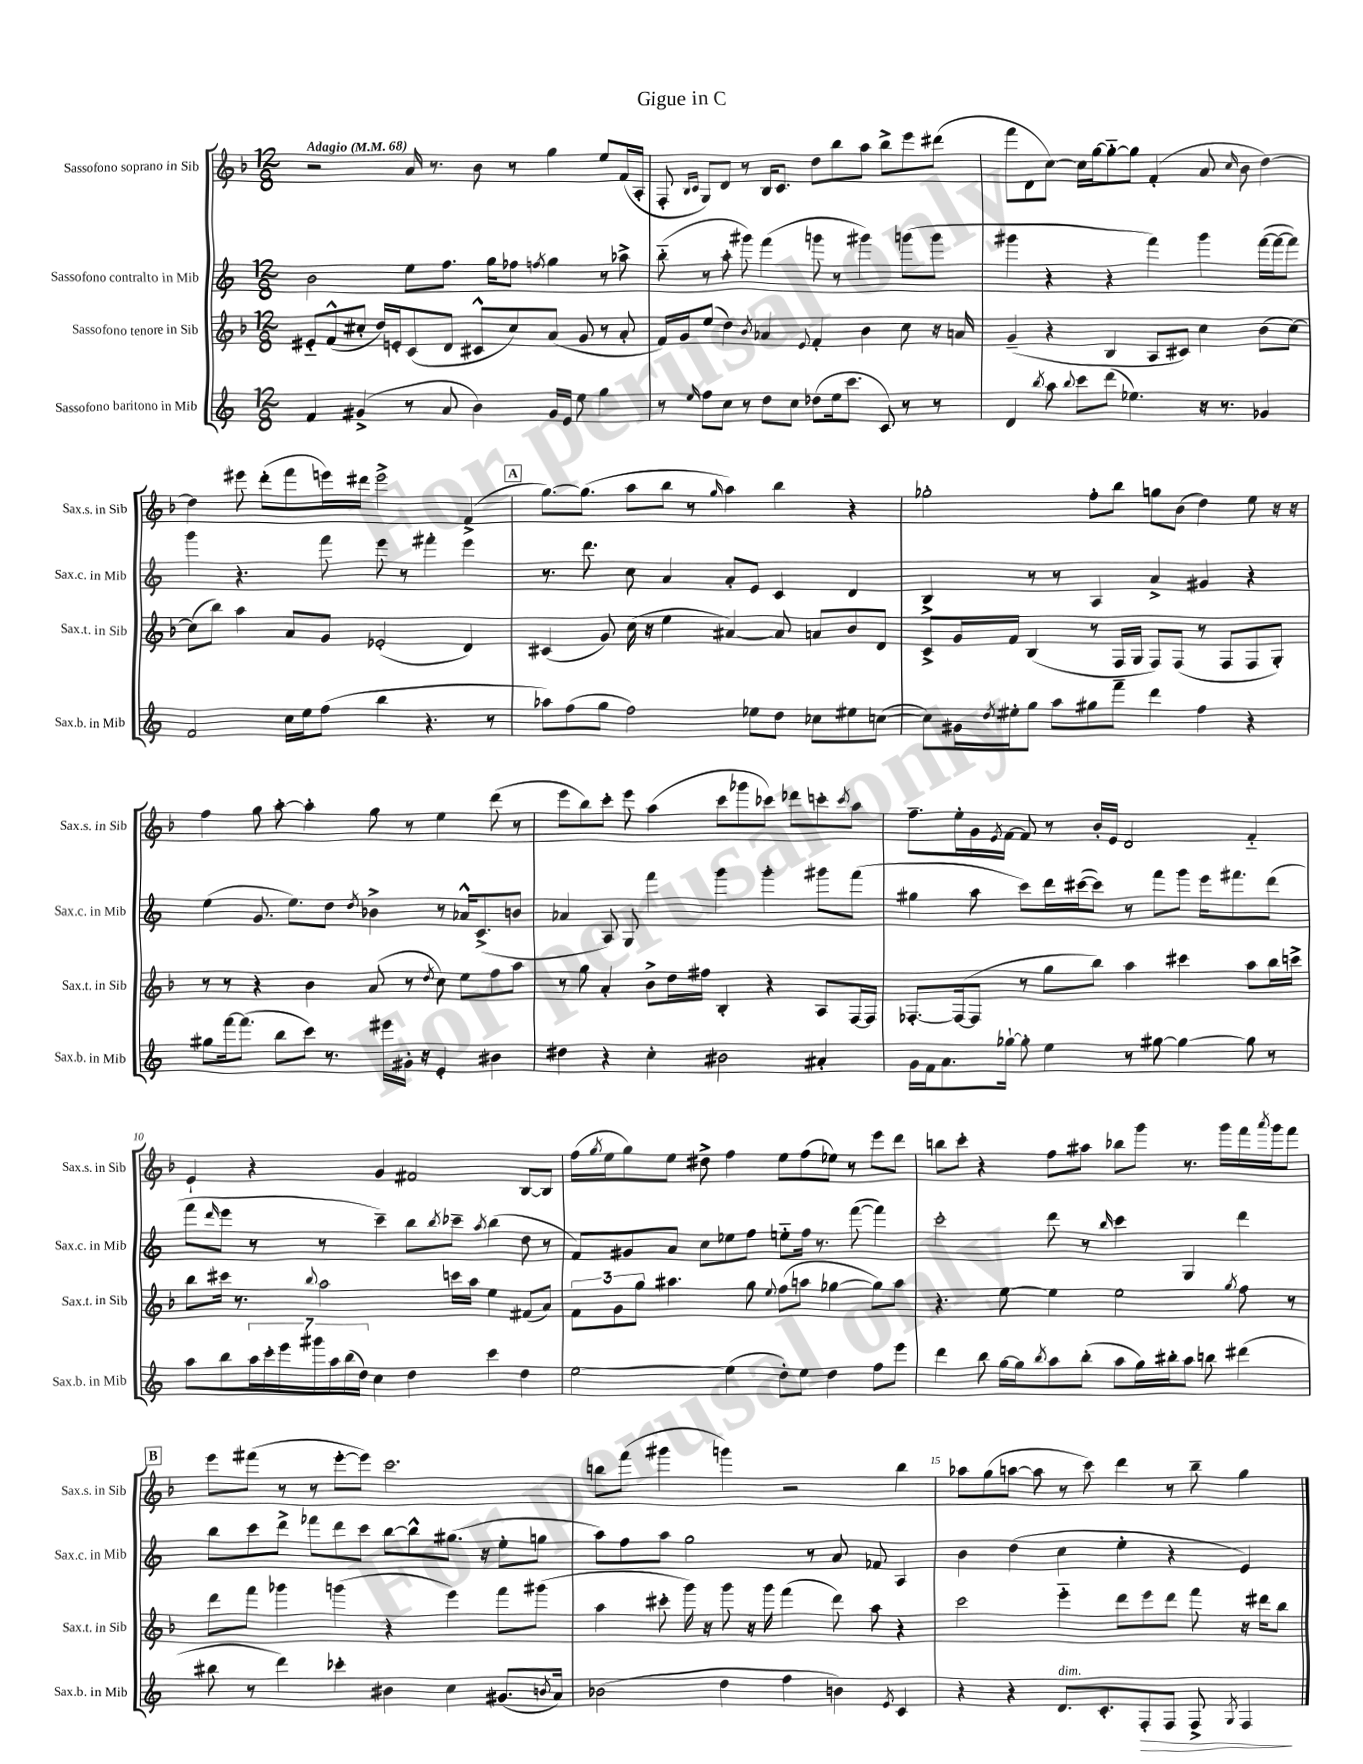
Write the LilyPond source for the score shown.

\header { title = "Gigue in C" }
<<
\new StaffGroup <<
\new Staff = "s0" \with { instrumentName = "Sassofono soprano in Sib" shortInstrumentName = "Sax.s. in Sib" } {
    \clef treble \key f \major \numericTimeSignature \time 12/8 \tempo "Adagio" 4 = 68
    r2 a'16 r8. bes'8 r8 g''4 e''8 f'16( a16-. |
    f8-. \grace { bes16 c'16 } g8) d'8 r8 bes16 c'8. d''8 bes''8 a''8 bes''8-> e'''8 dis'''8( |
    f'''8 d'8 c''8~) c''16 g''16~ g''8~-_ g''8 f'4-.( a'8 \grace { c''16 } bes'8 d''4~) |
    d''4 eis'''8 d'''8-.( f'''8 e'''16) dis'''16 e'''2-> f'4->( |
    \mark \markup { \box "A" } g''8.~) g''8.( a''8 bes''8 r8 \grace { g''16 } a''4) bes''4 r4 |
    ges''2-. f''8-. bes''8 g''8 bes'8( d''4) e''8 r16 r16 |
    f''4 g''8 a''8~-. a''4-. g''8 r8 e''4 d'''8( r8 |
    e'''8 bes''8) c'''8-. e'''8 a''4( c'''8 ges'''8 ces'''8) des'''8 c'''8-. \acciaccatura { c'''8 } a''8 |
    f''8.-- e''16-. g'16 \acciaccatura { e'8 } f'16~ f'8 r8 bes'16-. e'16 d'2 f'4-_ |
    e'4-! r4 g'4 fis'2 bes8~ bes8 |
    f''16( \acciaccatura { g''8 } e''16 g''8) e''8 dis''8-> f''4 e''8 f''8( ees''8) r8 e'''8 d'''8 |
    b''8 c'''8-. r4 f''8 ais''8 bes''8 g'''8 r8. g'''16 f'''16 \acciaccatura { a'''8 } g'''16 f'''8 |
    \mark \markup { \box "B" } e'''8 fis'''8( r8 r8 e'''8~-. e'''8) c'''2. |
    b''8 f'''8( gis'''4 g'''4) r2 b''4 |
    aes''8 g''8( a''8~ a''8 r8 c'''8) d'''4 r8 bes''8-- g''4 \bar "|." |
}
\new Staff = "s1" \with { instrumentName = "Sassofono contralto in Mib" shortInstrumentName = "Sax.c. in Mib" } {
    \clef treble \key c \major \numericTimeSignature \time 12/8
    b'2 e''8 f''8. g''16 fes''8 \acciaccatura { f''8 } g''4 r8 aes''8-> |
    b''8-_( r8 a''8-. gis'''8) f'''4( g'''8 r8 gis'''4) g'''8( g'''8 |
    gis'''4 r4 r4 f'''4) gis'''4 f'''16~( f'''16~ f'''8) |
    g'''4 r4. f'''8 e'''8 r8 fis'''4-. e'''4 |
    \mark \markup { \box "A" } r8. d'''8. c''8 a'4 a'8-. e'8 c'4 d'4 |
    b4-> r8 r8 a4 a'4-> gis'4 r4 |
    e''4( g'8. e''8.) d''8 \acciaccatura { d''8 } bes'4-> r8 aes'16-^ c'8.->( b'8 |
    aes'4 a8) g8 f'''4 g'''4 g'''4-. gis'''8 f'''8( |
    gis''4 a''8 c'''8) d'''16 cis'''16~( cis'''8) r8 f'''8 g'''8 e'''16 fis'''8. d'''8( |
    f'''8 \grace { d'''16 } e'''8 r8 r8 c'''4--) b''8 \acciaccatura { b''8 } ces'''8-- \acciaccatura { a''8 } b''4( d''8 r8 |
    f'8) gis'8 a'8 c''8 ees''8 f''8 e''8-_ f''16 r8. f'''8~( f'''4) |
    c'''2-. d'''8 r8 \grace { b''16 } c'''4 g4 d'''4 |
    \mark \markup { \box "B" } b''8 c'''8 d'''8-> fes'''8 d'''8 c'''8 b''8~ b''8-^ gis''8.( r16 e''8-. g''8 |
    a''8) f''8 a''8 g''2 r8 a'8 fes'8 a4 |
    b'4 d''4( c''4 e''4-. r4 e'4) \bar "|." |
}
\new Staff = "s2" \with { instrumentName = "Sassofono tenore in Sib" shortInstrumentName = "Sax.t. in Sib" } {
    \clef treble \key f \major \numericTimeSignature \time 12/8
    eis'8-_ f'8-^( cis''8-. d''16) e'16-. c'8( d'8 cis'8-^ cis''8) a'8( g'8 r8 a'8-. |
    f'16) g'16 e''8( d''4) \acciaccatura { bes'8 } aes'4 \appoggiatura { e'8 } f'4-. bes'4 c''8 r16 a'16 |
    g'4--( r4 bes4 a8 cis'8) c''4 bes'8( c''8~) |
    c''8( bes''8) a''4 a'8 g'8 ees'2-.( d'4) |
    \mark \markup { \box "A" } cis'4( g'8) c''16( r16 e''4 ais'4~) ais'8 a'8 bes'8 d'8 |
    c'8-> g'16 f'16 bes4( r8 f16 g16 f8) f8( r8 f8 f8 g8-.) |
    r8 r8 r4 bes'4 a'8( r8 \acciaccatura { d''8 } c''8) e''8 f''8 a''8 |
    r8 g''8 a'4-. bes'8-> d''16 fis''16 bes4-. r4 a8 f16~ f16 |
    fes8.~-. fes16~( fes8 r8 g''8 bes''8) a''4 cis'''4 a''8 bes''16 c'''16-> |
    bes''8 cis'''16 r8. \appoggiatura { bes''8 } a''2 c'''16 a''16 e''4 fis'8( a'8) |
    \tuplet 3/2 { f'8 g'8 g''8 } ais''4. g''8 \appoggiatura { e''8 } f''8( a''8 ges''4~ ges''8) a''8 |
    r4. e''8~ e''4 e''2 \acciaccatura { g''8 } f''8 r8 |
    \mark \markup { \box "B" } d'''8 f'''8 ges'''4 g'''4( r4 e'''4) f'''8 gis'''8( |
    a''4 cis'''8-. g'''16) r16 g'''8 r16 g'''16 f'''4( d'''8) a''8 r4 |
    c'''2 e'''4-_ d'''8 e'''8 d'''8 f'''8 r16 dis'''16 bes''8 \bar "|." |
}
\new Staff = "s3" \with { instrumentName = "Sassofono baritono in Mib" shortInstrumentName = "Sax.b. in Mib" } {
    \clef treble \key c \major \numericTimeSignature \time 12/8
    f'4 gis'4->( r8 a'8 b'4) gis'16 e'16 e''8 g''4 |
    r8 \grace { e''16 } f''8 c''8 r8 d''8 c''8 des''8( e''16 c'''8. c'8) r8 r8 |
    d'4 \acciaccatura { b''8 } a''8 \appoggiatura { b''8 } c'''8 d'''8( ees''4.) r16 r8. ges'4 |
    f'2 c''16 e''16 f''8( b''4 r4. r8 |
    \mark \markup { \box "A" } aes''8) f''8( g''8 f''2) ees''8 d''8 ces''8 eis''8 c''8~( |
    c''8) gis'16 \acciaccatura { d''8 } eis''16-. g''8 a''8 gis''8 f'''8-- d'''4 f''4 r4 |
    gis''8 f'''16~ f'''8.( b''8 c'''8) r8. eis'''16 gis'16-. r16 e'4-. bis'4 |
    dis''4 r4 c''4-. bis'2 ais'4-. |
    g'16 f'16 a'8. ges''16~-! ges''8-. e''4 r8 gis''8~ gis''4~ gis''8 r8 |
    a''8 b''8 \tuplet 7/4 { a''16 c'''16-. e'''16 gis'''16 a''16 b''16( d''16) } c''4 d''4 c'''4 d''4 |
    e''2~ e''4( d''8-.) e''8 d''4 f''8 e'''8 |
    d'''4 b''8 g''16~ g''16 \acciaccatura { b''8 } a''8 b''8-.( a''8 g''16) bis''16-. a''8 b''8 dis'''4( |
    \mark \markup { \box "B" } bis''8 r8 d'''4) ces'''4-. bis'4 c''4 gis'8.( \acciaccatura { b'8 } a'16) |
    bes'2( d''4 f''4 b'4) \acciaccatura { e'8 } c'4 |
    r4 r4 d'8.^\markup { \italic "dim." } c'8.-. f8-.\> f8 f8-> \acciaccatura { g8 } f4\! \bar "|." |
}
>>
>>
\layout { \context { \Score \override BarNumber.break-visibility = ##(#f #t #t) barNumberVisibility = #(every-nth-bar-number-visible 5) } }
